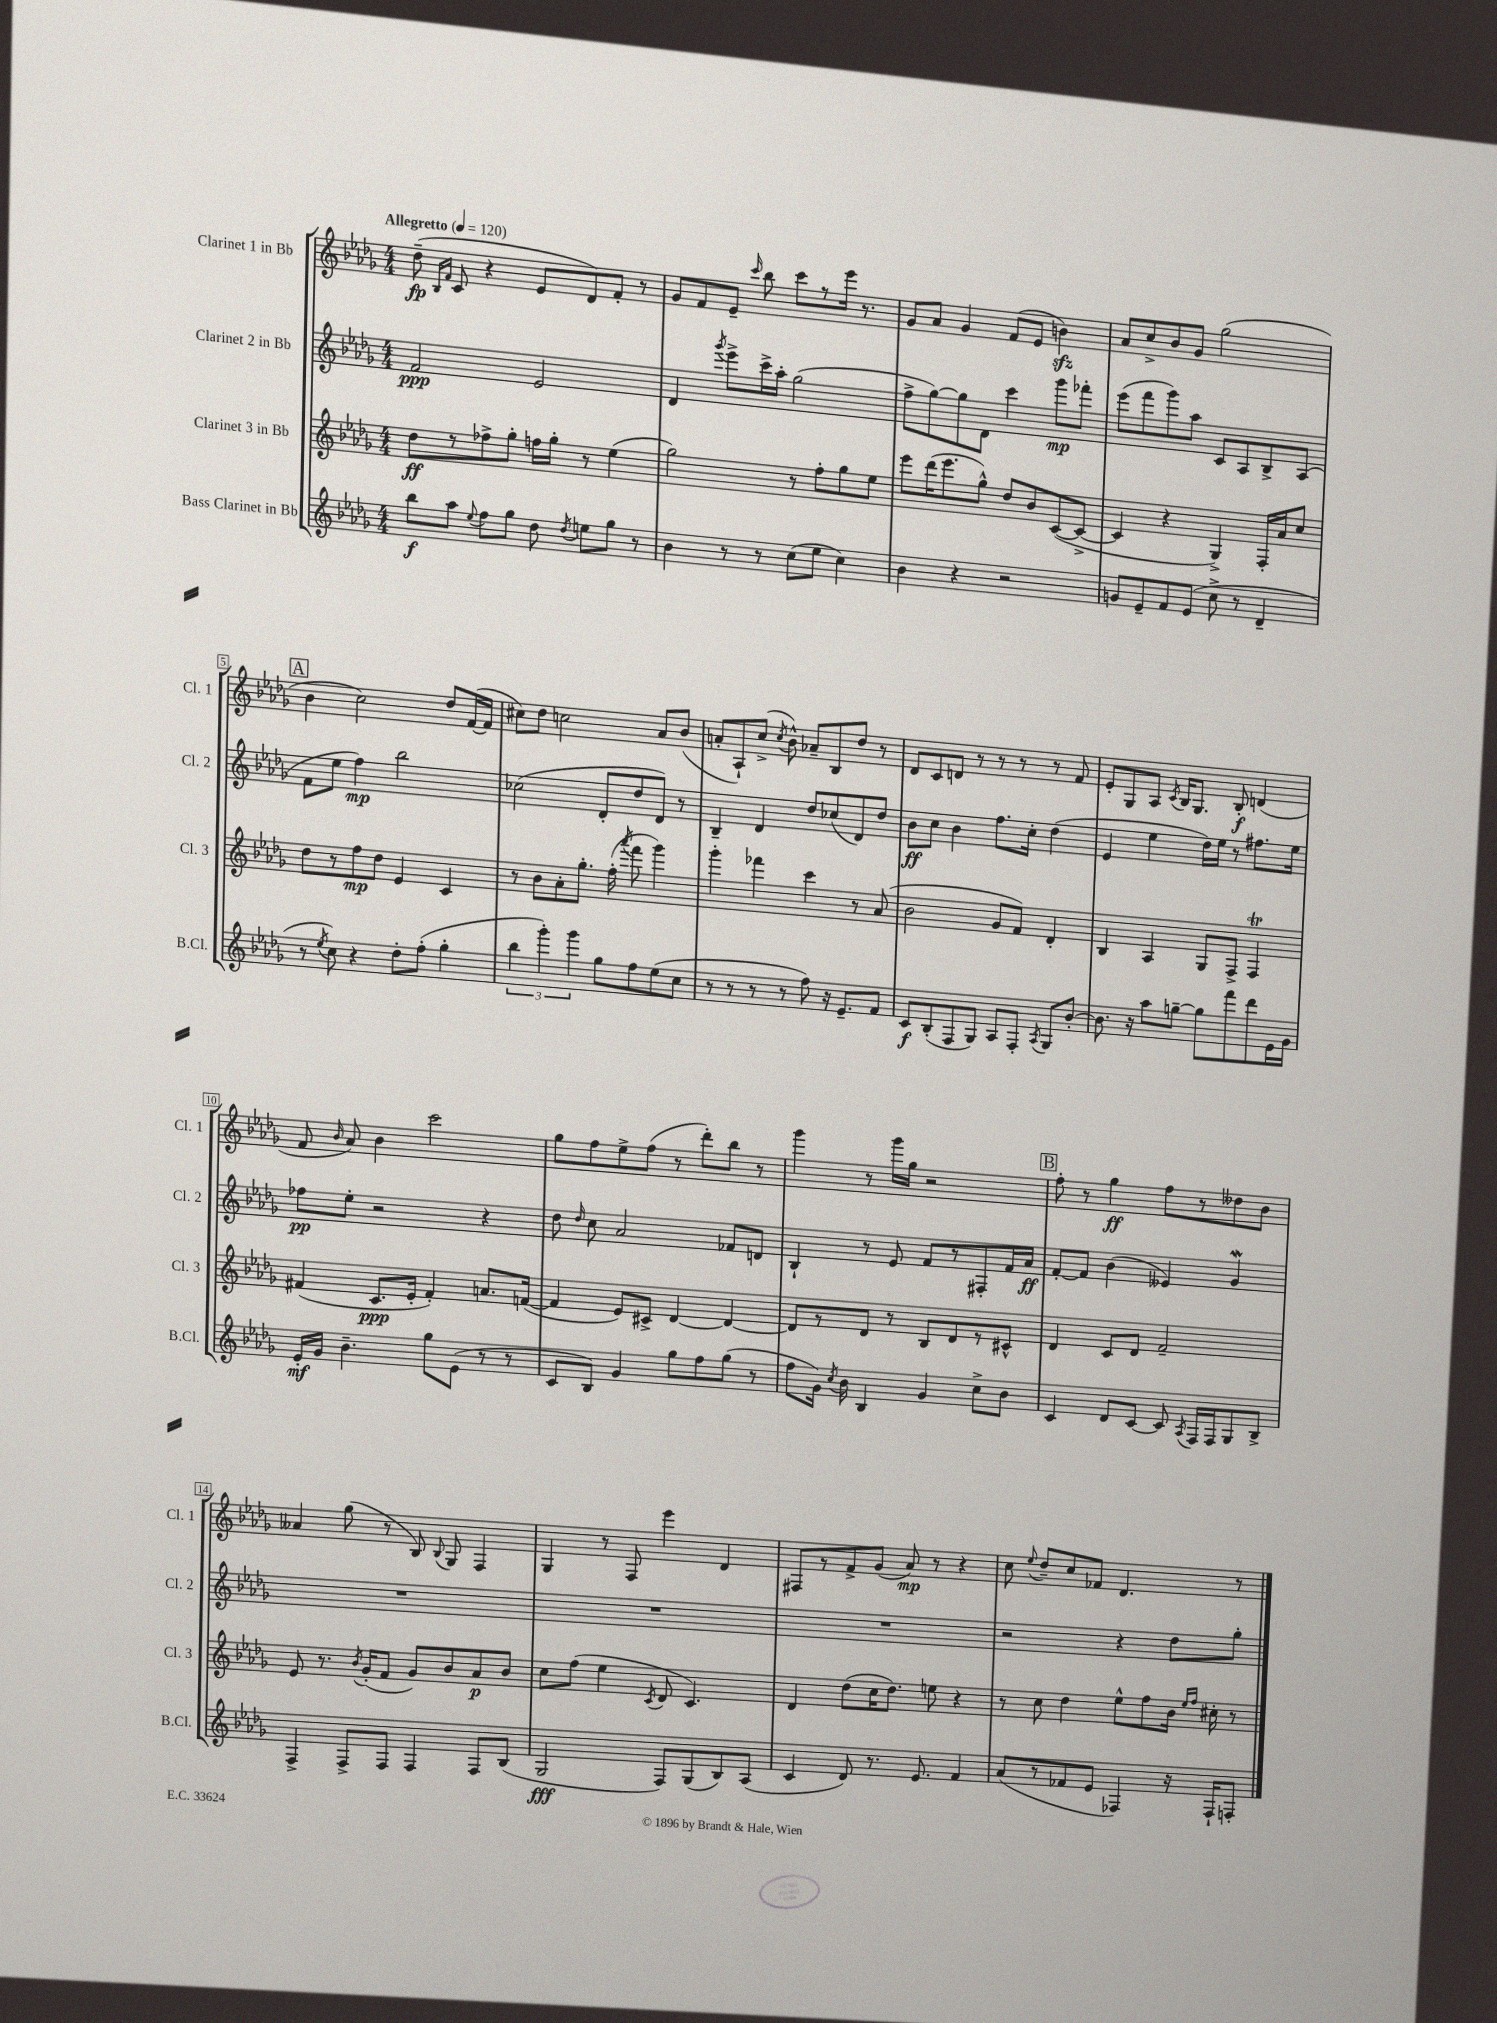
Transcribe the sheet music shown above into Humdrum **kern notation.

**kern	**kern	**kern	**kern
*staff4	*staff3	*staff2	*staff1
*clefG2	*clefG2	*clefG2	*clefG2
*k[b-e-a-d-g-]	*k[b-e-a-d-g-]	*k[b-e-a-d-g-]	*k[b-e-a-d-g-]
*M4/4	*M4/4	*M4/4	*M4/4
*MM120	*MM120	*MM120	*MM120
8bb-	8dd-	2f	(8dd-~
.	.	.	16qqB-
.	.	.	16qqf
8aa-	8r	.	8c
8qqee-	.	.	.
8ff	8ff-^	.	4r
8gg-	8gg-'	.	.
8dd-	16ff	2e-	8e-
.	16gg-'	.	.
8qdd-	.	.	.
8ee	8r	.	8d-)
8gg-	(4ee-	.	8f'
8r	.	.	8r
=	=	=	=
4b-	2gg-)	4d-	8g-
.	.	.	8f
.	.	8qggg-	.
8r	.	8eee-^	8e-~
.	.	.	16qqccc
8r	.	16ccc^	8bb-
.	.	16aa-'	.
(8cc	8r	(2gg-	8ccc
8ee-	8ff'	.	8r
4cc)	8gg-	.	16eee-
.	.	.	8.r
.	8ee-	.	.
=	=	=	=
4b-	8eee-	8ff^	8g-
.	(16ddd-	[8gg-)	8a-
.	8.eee-	.	.
4r	.	8gg-]	4g-
.	8gg-^^)	8d-	.
2r	8dd-	4ccc	(8f
.	8b-	.	8e-
.	([8c	8ggg-	4b)
.	8c^_	8fff-'	.
=	=	=	=
8g	4c]	(8eee-	8a-
8e-~	.	8fff	8cc^
8f	4r	8ggg-)	8b-
(8e-	.	8aa-	8g-
8cc^	4G-^)	8c	(2gg-
8r	.	8A-	.
4d-~	16F'	8B-^	.
.	16a-	.	.
.	8cc	(8A-	.
=	=	=	=
8r	8dd-	8f	4b-
8qee-	.	.	.
8cc)	8r	8ee-	.
4r	8ff	4ff)	2cc)
.	8dd-	.	.
8dd-'	4e-	2bb-	.
(8ff'	.	.	.
4gg-'	4c	.	8dd-
.	.	.	([16f
.	.	.	16f]
=	=	=	=
6bb-	8r	(2cc-	8cc#)
.	8b-	.	8dd-
6ggg-')	.	.	.
.	8a-'	.	2cc
6ggg-	.	.	.
.	8.gg-'	.	.
8gg-	.	8d-'	.
.	(16ff'	.	.
.	8qaaa-	.	.
8ff	8fff	8dd-	.
(8ee-	4ggg-)	8d-)	8a-
8cc	.	8r	(8b-
=	=	=	=
8r	4ggg-'	4B-~	8a'
8r	.	.	8A-`)
8r	4fff-	4d-	(8cc^
.	.	.	8qcc
8r	.	.	8b-^^)
8ff)	4ccc	8dd-	8a-~
16r	.	(8cc-	8B-
8.e-~	.	.	.
.	8r	8d-)	8dd-
8f	(8a-	8dd-	8r
=	=	=	=
8c	2b-	8b-	8d-
(8B-'	.	8cc	8c
8F	.	4b-	8d
8G-)	.	.	8r
8A-	8g-	8.ff	8r
8F'	8f)	.	8r
.	.	16cc'	.
8qA-	.	.	.
8G-	4d-'	(4dd-	8r
[8b-'	.	.	8f
=	=	=	=
8.b-]	4B-	4e-	8e-'
.	.	.	8G-
16r	.	.	.
8aa-	4A-	4ee-	8A-
.	.	.	8qc
[8gg~	.	.	16B-
.	.	.	8.G-
8gg]	8G-	16dd-)	.
.	.	16ee-	.
8fff	8F^	8r	8B-'
8ddd-	4F	8.ff#	(4d
16e-	.	.	.
16g-	.	16ee-	.
=	=	=	=
16e-'	(4f#	8ff-	8f
16g-	.	.	.
.	.	.	16qqb-
4.b-~	.	8ee-'	8a-)
.	8.c	2r	4b-
.	16e-'	.	.
8gg-	4f#')	.	2ccc
(8e-	.	.	.
8r	8.a	4r	.
8r	.	.	.
.	([16f	.	.
=	=	=	=
8c	4f]	8dd-	8gg-
.	.	16qqdd-	.
8B-)	.	8cc	8ff
4g-	8e-)	2a-	8ee-^
.	8c#^	.	(8ff
8gg-	[4d-	.	8r
8ff	.	.	8ddd-')
(8gg-	4d-_	8f-	8bb-
8r	.	8d	8r
=	=	=	=
8ff	8d-]	4B-`	4ggg-
16g-)	8r	.	.
8qcc	.	.	.
16b-	.	.	.
4B-	8d-	8r	8r
.	8r	8e-	16ggg-
.	.	.	16gg-
4g-	8B-	8f	2r
.	8d-	8r	.
8cc^	8r	8F#'	.
8b-	8c#^^	16f	.
.	.	16a-	.
=	=	=	=
4c	4d-	[8f'	8ff'
.	.	8f]	8r
8d-	8c	(4b-	4gg-
[8c	8d-	.	.
8c]	2f~	4e--)	8ff
8qA-	.	.	.
16F	.	.	8r
16F	.	.	.
8G-	.	4g-	8dd--
8B-^	.	.	8b-
=	=	=	=
4F^	8e-	1r	4a--
.	8.r	.	.
8F^	.	.	(8gg-
.	8qb-	.	.
.	(16g-'	.	.
8F	8f	.	8r
4F	8g-)	.	8B-)
.	.	.	8qqB-
.	8b-	.	8G-
8F	8a-	.	4F
(8B-	8b-	.	.
=	=	=	=
2G-	8cc	1r	4G-
.	(8ff	.	.
.	4ee-	.	8r
.	.	.	8F
.	8qc	.	.
8F)	8d-	.	4eee-
(8G-	4.c)	.	.
8B-)	.	.	4d-
(8A-	.	.	.
=	=	=	=
4c	4d-	1r	8F#
.	.	.	8r
8d-)	(8dd-	.	8f^
8.r	16cc	.	(8g-
.	8.dd-)	.	.
.	.	.	8a-)
8.e-	.	.	.
.	8ee	.	8r
4f	4r	.	4r
=	=	=	=
(8a-	8r	2r	8cc
.	.	.	8qqee-
8r	8cc	.	8dd-~
8f-	4dd-	.	8cc
8e-	.	.	8f-
4F-)	8ee-^^	4r	4.d-
.	8ff	.	.
16r	16b-	8dd-	.
.	16qqee-	.	.
.	16qqff	.	.
16F-`	16cc#'	.	.
8F'	8r	8gg-'	8r
==	==	==	==
*-	*-	*-	*-
